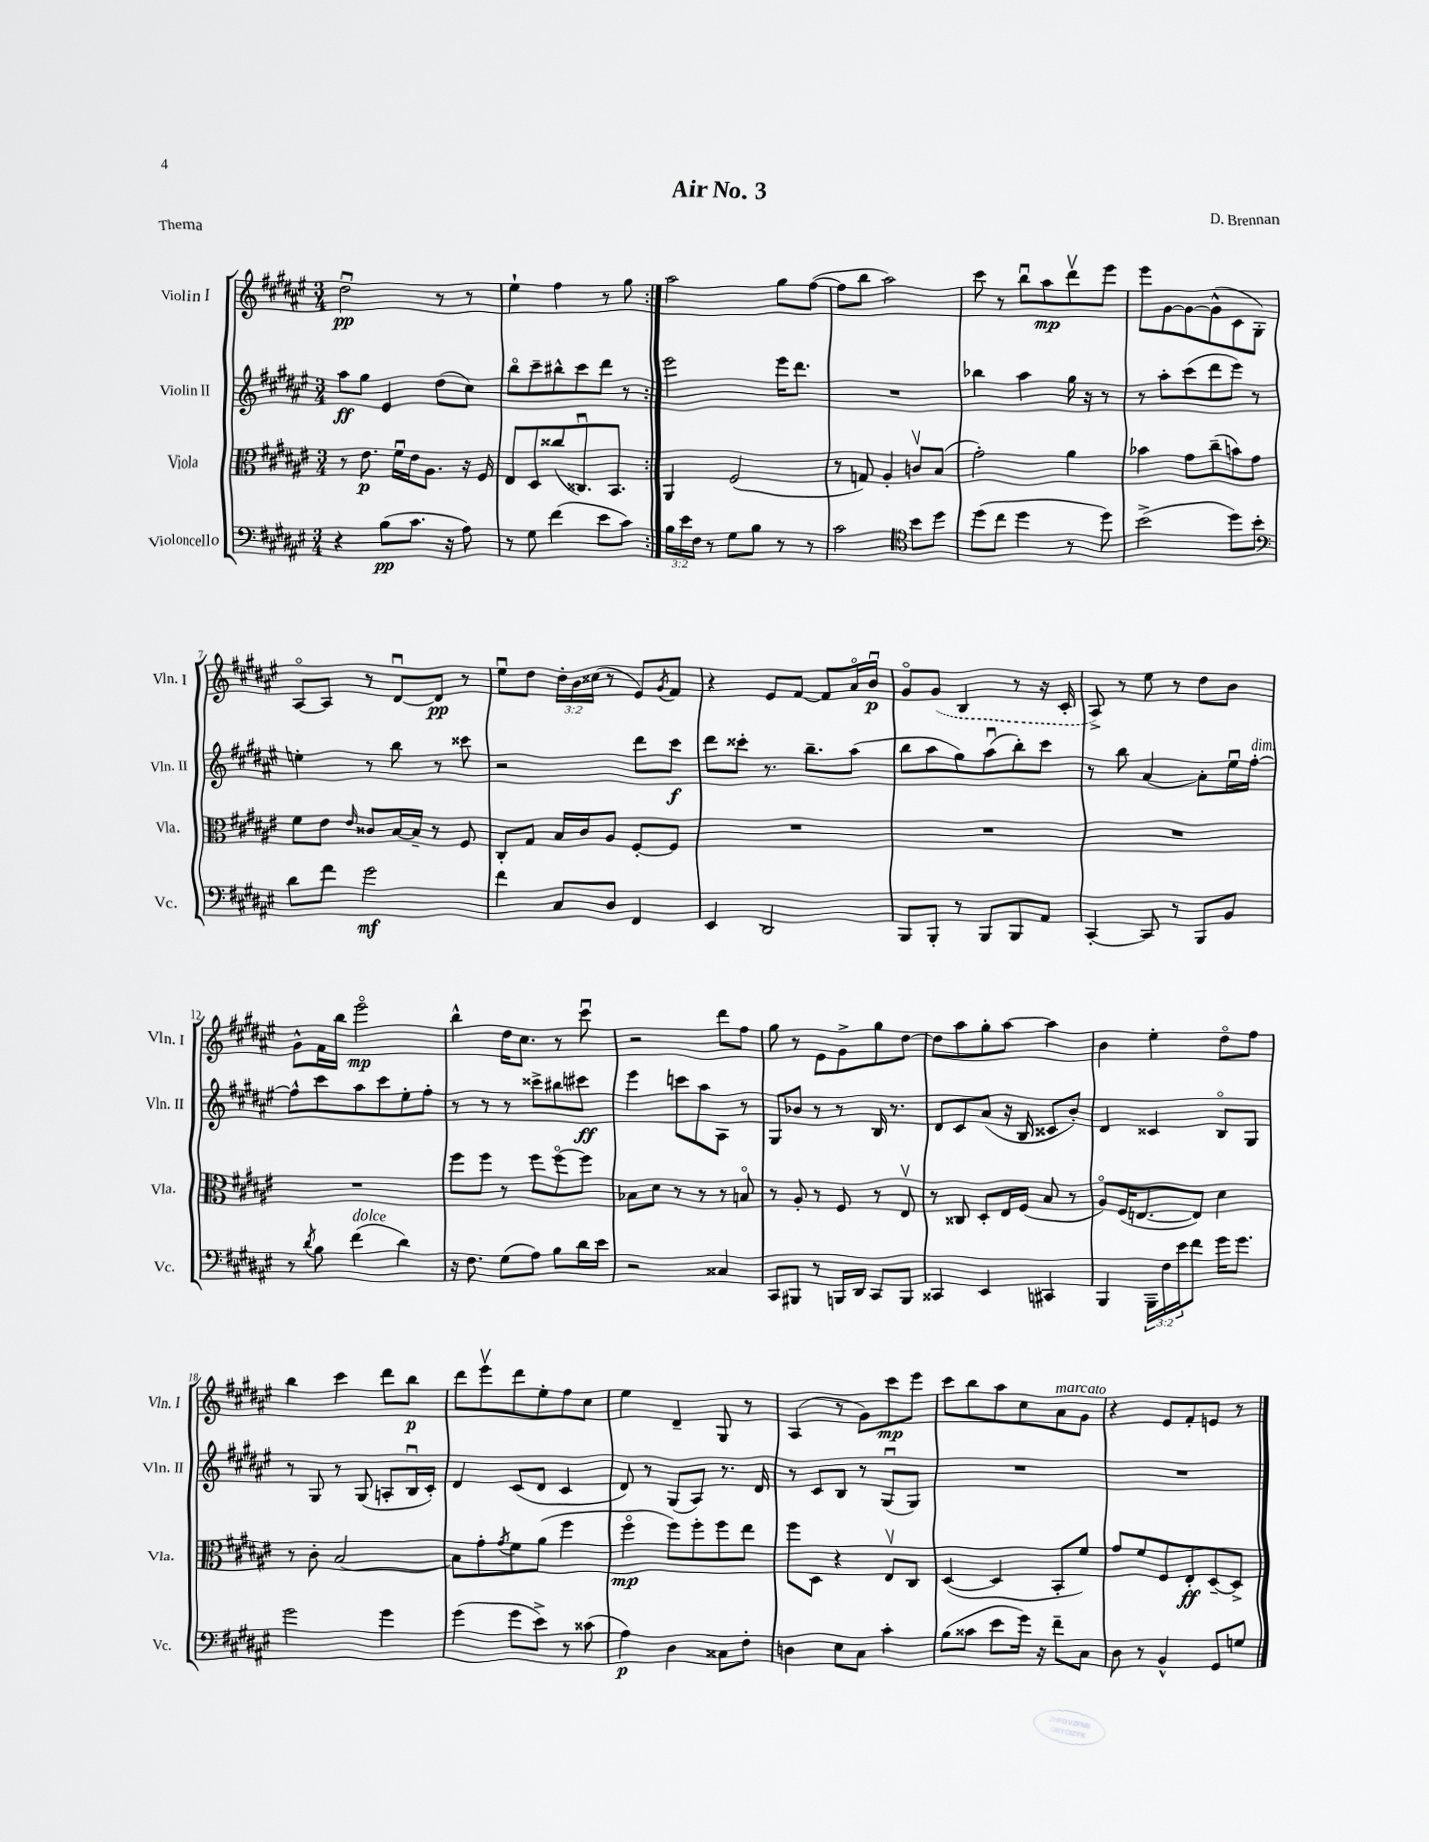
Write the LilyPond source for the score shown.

\header { title = "Air No. 3" composer = "D. Brennan" piece = "Thema" }
<<
\new StaffGroup <<
\new Staff = "s0" \with { instrumentName = "Violin I" shortInstrumentName = "Vln. I" } {
    \clef treble \key fis \major \numericTimeSignature \time 3/4 \override Staff.TupletNumber.text = #tuplet-number::calc-fraction-text
    \repeat volta 2 { dis''2\downbow\pp r8 r8 |
    eis''4-! fis''4 r8 gis''8 | }
    ais''2 gis''8 fis''8~( |
    fis''8 b''8 ais''2) |
    cis'''8 r8 b''8\downbow ais''8\mp dis'''8\upbow eis'''8 |
    eis'''8 gis'8~ gis'8~ gis'8-^( cis'8 gis8-.) |
    ais8~\flageolet ais8 r8 dis'8~\downbow dis'8\pp r8 |
    eis''8\downbow dis''8 \tuplet 3/2 { dis''16-. b'16 cisis''16( } r8 eis'8) \acciaccatura { gis'8 } fis'8 |
    r4 eis'8 fis'8~ fis'8 ais'16\flageolet b'16\downbow\p |
    gis'8\flageolet \once \slurDashed gis'8( b4 r8 r16 cis'16-. |
    ais8->) r8 eis''8 r8 dis''8 b'8 |
    gis'8-^ fis'16 b''16 eis'''2\flageolet\mp |
    b''4-^ dis''16 cis''8. r8 cis'''8\downbow |
    r2 dis'''8 fis''8 |
    gis''8 r8 eis'8 gis'8-> gis''8 dis''8~ |
    dis''8 ais''8 gis''8-. ais''8~ ais''4 |
    b'4 eis''4-. dis''8\flageolet fis''8 |
    b''4 cis'''4 dis'''8 b''8\p |
    dis'''8 eis'''8\upbow dis'''8 eis''8-. fis''8 cis''8 |
    eis''4 dis'4-- gis8 r8 |
    ais4( r8 gis'8) cis'''8\mp eis'''8 |
    cis'''8 b''8 ais''8 cis''8 ais'8^\markup { \italic "marcato" } gis'8 |
    r4 eis'8 fis'8-. e'8 r8 \bar "|." |
}
\new Staff = "s1" \with { instrumentName = "Violin II" shortInstrumentName = "Vln. II" } {
    \clef treble \key fis \major \numericTimeSignature \time 3/4
    \repeat volta 2 { ais''8\ff gis''8 eis'4 dis''8( cis''8) |
    b''8\flageolet cis'''8-- bis''8-^ cis'''8 dis'''8 r8 | }
    eis'''2 eis'''16 dis'''8. |
    R2. |
    bes''4 ais''4 gis''16 r16 r8 |
    r8 ais''8-. cis'''8( dis'''8 eis'''8) r8 |
    e''4-. r8 b''8 r8 cisis'''8 |
    r2 dis'''8 cis'''8\f |
    dis'''8 cisis'''8-. r8. b''8.-- ais''8( |
    b''8 ais''8 gis''8) ais''8\downbow( b''8-.) cis'''8 |
    r8 b''8 ais'4~ ais'8-. eis''16\downbow fis''16~-.^\markup { \italic "dim." } |
    fis''8-^ cis'''8 ais''8 cis'''8 eis''8-. fis''8-. |
    r8 r8 r8 cisis'''8-> bis''8 cis'''8\ff |
    eis'''4 c'''8 ais''8 ais8 r8 |
    gis8 bes'8 r8 r8 b16 r8. |
    dis'8 cis'8 ais'8( r16 b16 cisis'8 b'8-.) |
    dis'4 cisis'4 b8\flageolet gis8 |
    r8 gis8 r8 gis8( a8-. b16\downbow cis'16-.) |
    dis'4 cis'8( dis'8 cis'4 |
    dis'8) r8 gis8( ais8) r8. dis'16 |
    r8 cis'8 b8 r8 gis8\downbow( gis8) |
    R2. |
    R2. \bar "|." |
}
\new Staff = "s2" \with { instrumentName = "Viola" shortInstrumentName = "Vla." } {
    \clef alto \key fis \major \numericTimeSignature \time 3/4
    \repeat volta 2 { r8 eis'8.\p fis'16\downbow eis'16 ais8. r16 fis16 |
    eis8 dis8 cisis''8( cisis8.\downbow) b,8. | }
    ais,4 fis2( |
    r8 g8) ais4-. c'8\upbow b8( |
    gis'2-.) ais'4 |
    bes'4 gis'8 cis''8--( b'8) gis'8 |
    fis'8 eis'8 \grace { eis'16 } cisis'8 b16~ b16-- r8 fis8 |
    cis8-. gis8 b16 cis'16 ais8 fis8~-. fis8 |
    R2. |
    R2. |
    R2. |
    R2. |
    fis''8 fis''8 r8 fis''8 fis''8~\flageolet fis''8 |
    bes8 dis'8 r8 r8 r8 b8\flageolet |
    r8 ais8-. r8 fis8 r8 eis8\upbow |
    r8 cisis8 dis8-. eis16 fis16( b8 r8 |
    ais8\flageolet) fis16( e8.~ e8) dis'4 |
    r8 cis'8-. b2~ |
    b8 gis'8-. \acciaccatura { gis'8 } fis'8 ais'8( fis''4 |
    fis''4\flageolet\mp fis''8) fis''8-. fis''8 eis''8 |
    fis''8 dis8 r4 eis8\upbow cis8 |
    dis4~( dis4 b,8-. fis'8) |
    gis'8 fis'8 fis8 eis8-.\ff dis8~-- dis8-> \bar "|." |
}
\new Staff = "s3" \with { instrumentName = "Violoncello" shortInstrumentName = "Vc." } {
    \clef bass \key fis \major \numericTimeSignature \time 3/4 \override Staff.TupletNumber.text = #tuplet-number::calc-fraction-text
    \repeat volta 2 { r4 b8\pp( cis'8. r16 ais8) |
    r8 gis8 fis'4( eis'8 cis'8) | }
    \tuplet 3/2 { b16 eis'16 fis16 } r8 gis8 b8 r8 r8 |
    cis'2 \clef tenor b'8 dis''8 |
    dis''8( cis''8 dis''4 r8 dis''8) |
    b'2->( dis''8) b'8-. |
    \clef bass dis'8 fis'8 gis'2\mf |
    fis'4 cis8 dis8 fis,4 |
    eis,4 dis,2 |
    b,,8 b,,8-. r8 b,,8 b,,8 ais,8 |
    cis,4~-. cis,8 r8 b,,8 b,8 |
    r8 \acciaccatura { dis'8 } b8 fis'4^\markup { \italic "dolce" }( dis'4) |
    r16 fis8. gis8( ais8) b8 dis'16 eis'16 |
    r2 cisis4 |
    cis,8 bis,,8 r8 b,,16 dis,16 cis,8 b,,8 |
    cisis,4 eis,4 cis,4 |
    b,,4 \tuplet 3/2 { b,,16-- fis16 eis'16 } fis'8 gis'16 gis'8. |
    gis'2 gis'4 |
    gis'4( gis'8 eis'8->) r8 cisis'8( |
    ais4\p) dis4 cisis8 fis8-. |
    d4 eis8 cis8 cis'4-. |
    b8( cisis'8 eis'8 gis'16) r16 fis'8-- cis8 |
    dis8 r8 b,4-^ gis,8 g8 \bar "|." |
}
>>
>>
